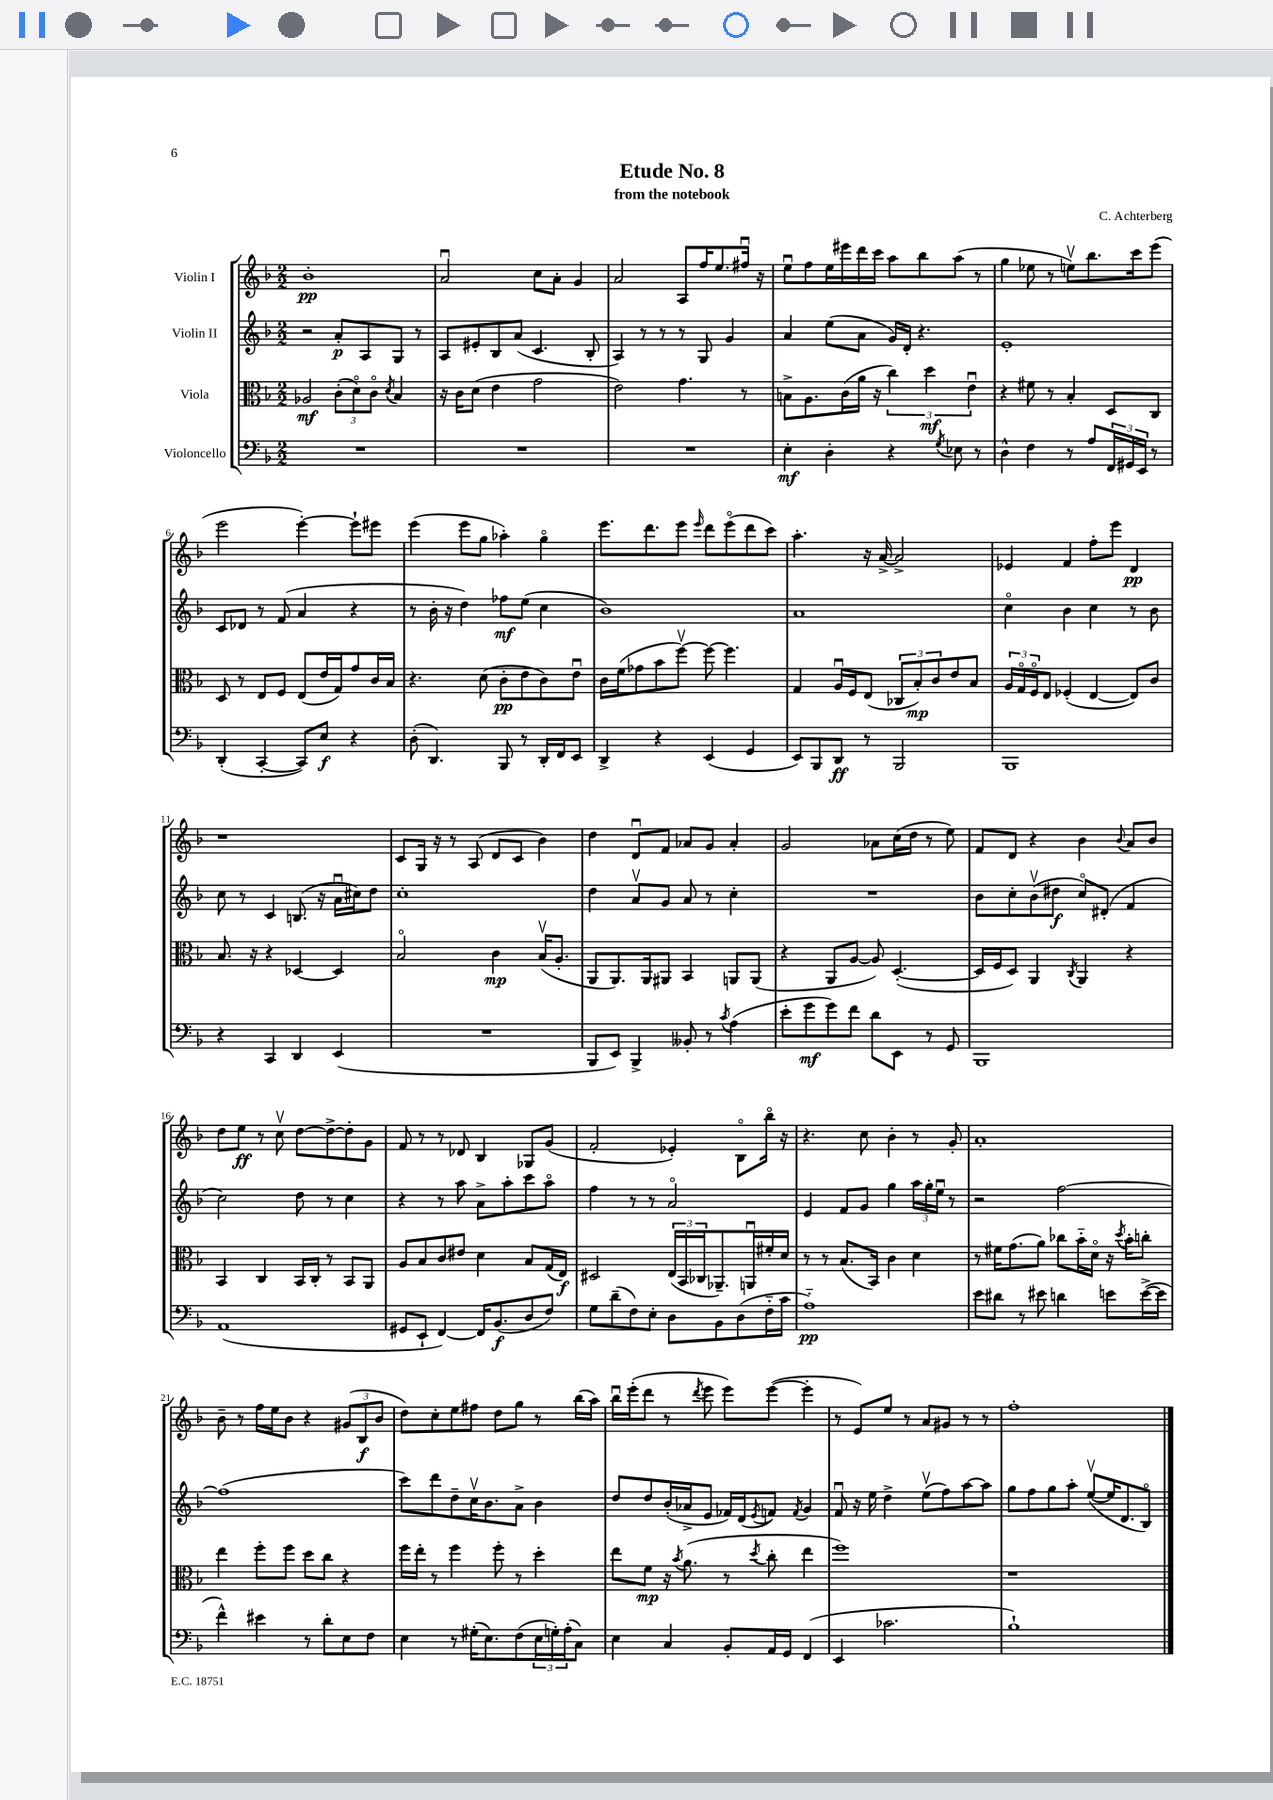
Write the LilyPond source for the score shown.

\header { title = "Etude No. 8" composer = "C. Achterberg" subtitle = "from the notebook" }
<<
\new StaffGroup <<
\new Staff = "s0" \with { instrumentName = "Violin I" } {
    \clef treble \key f \major \numericTimeSignature \time 2/2
    bes'1-.\pp |
    a'2\downbow c''8 a'8-. g'4 |
    a'2 a8 f''16 e''8. fis''16\downbow r16 |
    e''8\downbow f''8 e''16 eis'''16 d'''16 c'''16 a''8 bes''8 a''8( r8 |
    g''4 ees''8 r8 e''8\upbow) bes''8. c'''16 e'''8( |
    e'''2 e'''4~-.) e'''8-! eis'''8 |
    e'''4( e'''8 g''8 aes''4-.) g''4\flageolet |
    e'''8. d'''8. e'''8 \grace { e'''16 } d'''8 e'''8\flageolet( d'''8 c'''8) |
    a''4.-. r16 a'16~-> a'2-> |
    ees'4 f'4 f''8-. e'''8 d'4\pp |
    r1 |
    c'8 g16 r16 r8 a8( d'8 c'8 bes'4) |
    d''4 d'8\downbow f'8 aes'8 g'8 aes'4-. |
    g'2 aes'8 c''16( d''16 r8 e''8) |
    f'8 d'8 r4 bes'4 \appoggiatura { bes'8 } a'8 bes'8 |
    d''8 e''8\ff r8 c''8\upbow d''8~ d''8~-> d''8-. g'8 |
    f'8 r8 r8 des'8 bes4 ges8 g'8( |
    f'2-. ees'4-.) bes8\flageolet bes''16\flageolet r16 |
    r4. c''8 bes'4-. r8 g'8-. |
    a'1-. |
    bes'8-- r8 f''16 e''16 bes'8 r4 \tuplet 3/2 { gis'8( bes8\f bes'8 } |
    d''8) c''8-. e''8 fis''8 d''8 g''8 r8 bes''16( a''16) |
    bes''16\downbow e'''16-.( d'''8 r8 \acciaccatura { d'''8 } e'''8 e'''8) e'''8~( e'''4-. |
    r8 e'8) e''8 r8 a'8 gis'8 r8 r8 |
    f''1-. \bar "|." |
}
\new Staff = "s1" \with { instrumentName = "Violin II" } {
    \clef treble \key f \major \numericTimeSignature \time 2/2
    r2 a'8-.\p a8 g8 r8 |
    a8 eis'8-. bes8 a'8( c'4. bes8-. |
    a4) r8 r8 r8 g8 g'4 |
    a'4 e''8( a'8 g'16) d'16-. r4. |
    e'1-. |
    c'8 des'8 r8 f'8( a'4 r4 |
    r8 bes'16-. r16 d''4) fes''8\mf e''8( c''4 |
    bes'1) |
    a'1 |
    c''4\flageolet bes'4 c''4 r8 bes'8 |
    c''8 r8 c'4 b8.( r16 a'16\downbow cis''16) d''8 |
    c''1-. |
    d''4 a'8\upbow g'8 a'8 r8 c''4-. |
    R1 |
    bes'8 c''8-. bes'8\upbow( dis''8\f c''8\flageolet) dis'8-.( f'4 |
    c''2) d''8 r8 c''4 |
    r4 r8 a''8 a'8-> a''8-. c'''8 a''8\flageolet |
    f''4 r8 r8 a'2\flageolet |
    e'4 f'8 g'8 g''4 \tuplet 3/2 { a''16 g''16-. e''16\downbow } r8 |
    r2 f''2~ |
    f''1( |
    c'''8) d'''8 d''8-- c''16\upbow bes'8. a'8-> bes'4 |
    d''8 d''8 bes'16-.( aes'16-> e'8 fes'16) d'16( \acciaccatura { e'8 } f'8) \acciaccatura { f'8 } g'4 |
    f'8\downbow r16 e''16 d''4-> e''8\upbow( f''8) a''8~ a''8 |
    g''8 f''8 g''8 a''8-. e''8~\upbow( e''16 d'8. bes8\flageolet) \bar "|." |
}
\new Staff = "s2" \with { instrumentName = "Viola" } {
    \clef alto \key f \major \numericTimeSignature \time 2/2
    aes2\mf \tuplet 3/2 { c'8-.( d'8\flageolet) c'8\flageolet } \acciaccatura { d'8 } bes4 |
    r16 c'16 d'8( e'4 g'2 |
    e'2) g'4. r8 |
    b8-> a8. c'16( a'16 r16 \tuplet 3/2 { c''4) d''4\mf e'4\downbow } |
    r4 fis'8 r8 bes4-. d8 c8 |
    d8 r8 e8 f8 e8( e'16 g16) g'8 c'16 bes16 |
    r4. d'8( c'8-.\pp e'8 c'8) e'8\downbow |
    c'16 f'16( ges'8 bes'8 f''8~\upbow) f''8~ f''4. |
    g4 a16\downbow f16 e8( \tuplet 3/2 { ces8 bes8-.\mp) c'8 } e'8 bes8 |
    \tuplet 3/2 { a16 g16\flageolet f16\flageolet } e8 fes4-.( e4~ e8) c'8 |
    bes8. r16 r4 des4~ des4 |
    bes2\flageolet c'4\mp bes16\upbow( a8.-. |
    a,8 a,8.) a,16 ais,8 bes,4 a,8 a,8( |
    r4 a,8 a8~ a8) d4.~-.( |
    d16 f16 d8) a,4 \acciaccatura { c8 } a,4 r4 |
    bes,4 c4 bes,16 c16-. r8 bes,8 a,8 |
    a8 bes8 c'8 eis'8 d'4 bes8 g16( e16\f) |
    dis2 \tuplet 3/2 { e16( bes,16 ces16 } aes,8.--) a,16\downbow fis'16-. d'16 |
    r8 r8 bes8.( bes,16) c'4 d'4 |
    r8 fis'16 g'8.( a'8) ces''8 bes'16-_ d'16\flageolet r16 \acciaccatura { d''8 } bes'16-. c''8-. |
    e''4 f''8-. f''8 d''8 c''8 r4 |
    f''16 e''16-. r8 f''4 f''8-. r8 d''4-. |
    e''8 f'8\mp r16 \acciaccatura { bes'8 } a'8.( r8 \acciaccatura { d''8 } c''8-. e''4 |
    f''1) |
    r1 \bar "|." |
}
\new Staff = "s3" \with { instrumentName = "Violoncello" } {
    \clef bass \key f \major \numericTimeSignature \time 2/2
    R1 |
    R1 |
    R1 |
    e4-.\mf d4-. r4 \acciaccatura { g8 } ees8 r8 |
    d4-^ f4 r8 a8 \tuplet 3/2 { f,16 gis,16 e,16 } r8 |
    d,4-.( c,4~-. c,8) e8\f r4 |
    d8-.( d,4.) bes,,8 r8 d,16-. f,16 e,8 |
    d,4-> r4 e,4( g,4 |
    e,8) bes,,8 d,8\ff r8 bes,,2 |
    bes,,1 |
    r4 c,4 d,4 e,4( |
    R1 |
    bes,,8 e,8) bes,,4-> beses,8-. r8 \acciaccatura { c'8 } a4( |
    e'8-. g'8\mf g'8) f'8 d'8 e,8 r8 g,8 |
    bes,,1 |
    a,1( |
    gis,8 e,8-! f,4~) f,16 bes,8.\f( d8 f8) |
    g8 d'8--( f8) e8-. d8 bes,8 d8( f16-_ c'16 |
    a1-_\pp) |
    e'8 dis'8 r8 eis'8 d'4 e'8 e'16~->( e'16 |
    f'4-^) eis'4 r8 d'8-. e8 f8 |
    e4 r8 gis16-.( e8.) f8( \tuplet 3/2 { e16 g16-.) a16-.( } c8) |
    e4 c4 bes,8-. a,16 g,16 f,4( |
    e,4 ces'2. |
    bes1-!) \bar "|." |
}
>>
>>
